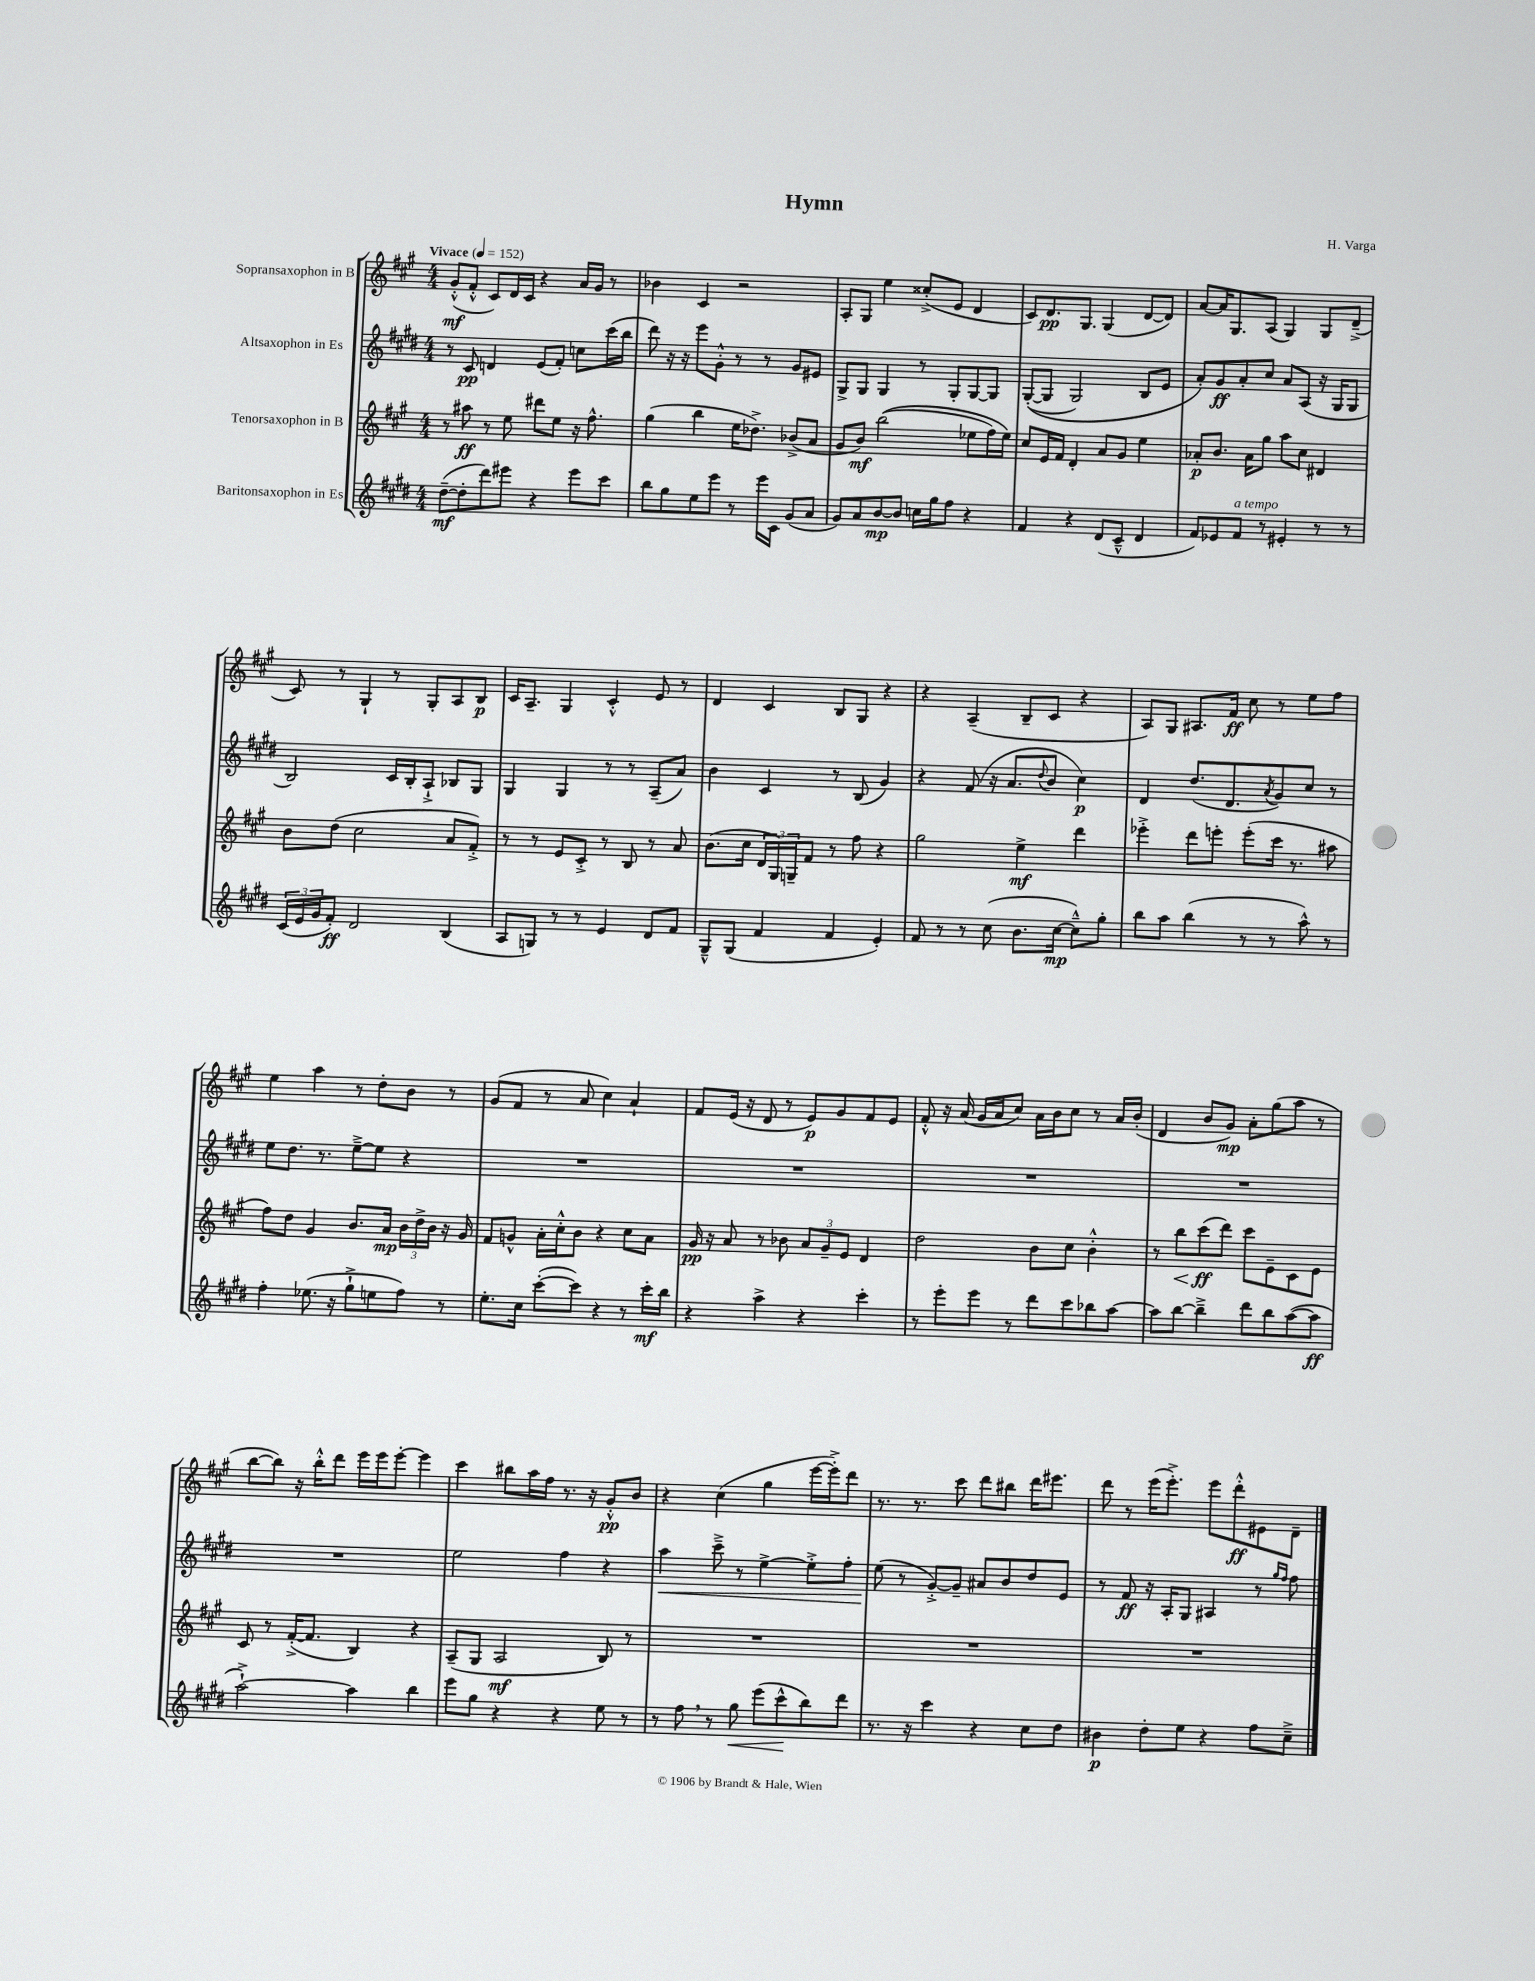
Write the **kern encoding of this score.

**kern	**kern	**kern	**kern
*staff4	*staff3	*staff2	*staff1
*clefG2	*clefG2	*clefG2	*clefG2
*k[f#c#g#d#]	*k[f#c#g#]	*k[f#c#g#d#]	*k[f#c#g#]
*M4/4	*M4/4	*M4/4	*M4/4
*MM152	*MM152	*MM152	*MM152
([8dd#~	8r	8r	(8g#'^^
8dd#']	8aa#	8c#	8f#'^^
8ddd#)	8r	4d	8c#)
8eee#	8ee	.	16d
.	.	.	16c#
4r	8ddd#	(8e	4r
.	8ee	8f#')	.
8eee#	16r	8cc	16a
.	8.ff#^^	.	16g#
8ccc#	.	(16ccc#	8r
.	.	16bb	.
=	=	=	=
8bb	(4gg#	8ddd#)	4b-
8gg#	.	16r	.
.	.	16r	.
8ee	4bb	8eee	4c#
8eee	.	8g#'^^	.
8r	16ee	8r	2r
.	8.dd-^)	.	.
16eee	.	8r	.
16c#	.	.	.
(8g#	(8b-^	8g#	.
8a	8a	8e#	.
=	=	=	=
8g#)	8g#	8G#^	8A'
8a	8b)	8G#	8G#
[8b	&((2bb	4G#	4ee
8b]	.	.	.
16cc	.	8r	(8cc##'^
16gg#	.	.	.
8ff#	.	8G#'	8e
4r	8ee-	[8G#	4d
.	16ff#)	8G#]	.
.	16ee-&)	.	.
=	=	=	=
4f#	8cc#	&(([8G#'	8c#)
.	16e	8G#]	8.d
.	16f#	.	.
4r	4d'	2G#)	.
.	.	.	8.G#
(8d#	8a	.	(4G#
8c#~^^	8g#	.	.
4d#	4ee	8B	[8d
.	.	8e	8d])
=	=	=	=
8f#)	8a-'	8a'&)	[8a
8e-	8.b	8g#	16a]
.	.	.	8.G#
8f#	.	8a'	.
.	16a-	.	.
8r	8gg#	8cc#	(8A
4e#'	8aa	8a	4G#)
.	8cc#	(8A	.
8r	4d#	16r	8G#
.	.	16G#	.
8r	.	8G#	(8d~^
=	=	=	=
(24c#	8b	2B)	8c#)
24e	.	.	.
24g#	.	.	.
8f#')	(8dd	.	8r
2d#	2cc#	.	4G#`
.	.	16c#	8r
.	.	16B'	.
.	.	8A`^	8G#'
(4B	8a	8B-	8A
.	8f#'^)	8G#	8B
=	=	=	=
8A	8r	4G#	16c#
.	.	.	8.A~
8G)	8r	.	.
8r	8e	4G#	4G#
8r	8c#'^	.	.
4e	8r	8r	4c#'^^
.	8B	8r	.
8d#	8r	(8A~	8e
8f#	8a	8a)	8r
=	=	=	=
8G#~^^	(8.b	4b	4d
(8G#	.	.	.
.	16cc#	.	.
4f#	24d	4c#	4c#
.	24G#)	.	.
.	24G~	.	.
.	8f#	.	.
4f#	8r	8r	8B
.	8ff#	(8B	8G#
4e')	4r	4g#)	4r
=	=	=	=
8f#	2gg#	4r	4r
8r	.	.	.
8r	.	(8f#	(4A~
(8cc#	.	16r	.
.	.	8.a	.
8.b	4ee^	.	8B~
.	.	8qqdd#	.
.	.	8b	8c#
[16cc#	.	.	.
8cc#~^^])	4ddd	4cc#)	4r
8gg#'	.	.	.
=	=	=	=
8bb	4eee-'^	4d#	8A)
8aa	.	.	8G#
(4bb	8ddd	(8.dd#	8.A#
.	8eee'	.	.
.	.	8.d#	16f#
8r	(8eee'	.	8cc#
.	.	8qa	.
8r	16ccc#	8g#)	8r
.	8.r	.	.
8aa^^)	.	8cc#	8ee
8r	8aa#	8r	8ff#
=	=	=	=
4ff#'	8ff#)	8ee	4ee
.	8dd	8.dd#	.
(8.ee-	4g#	.	4aa
.	.	8.r	.
16r	.	.	.
8gg#`^	8.b	[8ee~^	8r
8ee	.	8ee]	8dd'
.	16a	.	.
8ff#)	24b	4r	8b
.	24dd^	.	.
.	24b	.	.
8r	16r	.	8r
.	16g#	.	.
=	=	=	=
8.ee'	8f#	1r	(8g#
.	8g^^	.	8f#
16cc#	.	.	.
([8ccc#'	16a'	.	8r
.	16cc#'^^	.	.
8ccc#])	8b	.	8a
4r	4r	.	4cc#)
8r	8cc#	.	4a`
16ccc#'	8a	.	.
16bb	.	.	.
=	=	=	=
4r	16g#	1r	8f#
.	16r	.	.
.	8a	.	(16e
.	.	.	16r
4aa^	8r	.	8d
.	8b-	.	8r
4r	12a	.	8e)
.	12g#~	.	.
.	.	.	8g#
.	12e	.	.
4ccc#'	4d	.	8f#
.	.	.	8e
=	=	=	=
8r	2dd	1r	8f#'^^
8eee'	.	.	16r
.	.	.	(16a
8eee	.	.	16g#
.	.	.	16a
8r	.	.	8cc#)
8ddd#	8b	.	16a
.	.	.	16b
8ccc#	8cc#	.	8cc#
8bb-	4b'^^	.	8r
[8aa	.	.	16a
.	.	.	(16b'
=	=	=	=
8aa]	8r	1r	4d
[8bb	8bb	.	.
4bb~^]	(8ccc#	.	8b
.	8ddd)	.	8g#)
8ddd#	8ccc#	.	8a'
8bb	8e~	.	(8gg#
([8aa	8c#	.	8aa
8aa]	8e	.	8r
=	=	=	=
[2aa`^)	8c#	1r	[8bb
.	8r	.	8bb])
.	([16f#'^	.	16r
.	8.f#]	.	16bb'^^
.	.	.	8ddd
4aa]	4B)	.	16eee
.	.	.	16eee
.	.	.	[8eee'
4bb	4r	.	4eee]
=	=	=	=
8eee	(8A~	2ee	4ccc#
8gg#	8G#	.	.
4r	2A	.	8bb#
.	.	.	16aa
.	.	.	16ff#
4r	.	4ff#	8.r
.	.	.	16r
8ee	8B)	4r	8g#'^^
8r	8r	.	8b
=	=	=	=
8r	1r	4aa	4r
8ff#	.	.	.
8r	.	8ccc#~^	(4cc#
8gg#	.	8r	.
(8eee	.	[4ee^	4gg#
8ccc#^^	.	.	.
8bb)	.	8ee'^]	[16eee
.	.	.	16eee'^])
8ddd#	.	8ff#'	8ddd
=	=	=	=
8.r	1r	(8ee	8.r
.	.	8r	.
16r	.	.	8.r
4ccc#	.	[8g#'^)	.
.	.	8g#~]	8ccc#
4r	.	8a#	8ddd
.	.	8b	8bb#
8cc#	.	8dd#	16ddd
.	.	.	8.eee#
8dd#	.	8e	.
=	=	=	=
4b#	1r	8r	8ddd
.	.	8f#	8r
8dd#'	.	16r	(16eee
.	.	16A'	8.eee'^)
8ee	.	8G#	.
4r	.	4A#	8eee
.	.	.	8ddd'^^
8ff#	.	8r	8e#
.	.	16qqgg#	.
.	.	16qqff#	.
8cc#~^	.	8ff#	8d~
==	==	==	==
*-	*-	*-	*-
